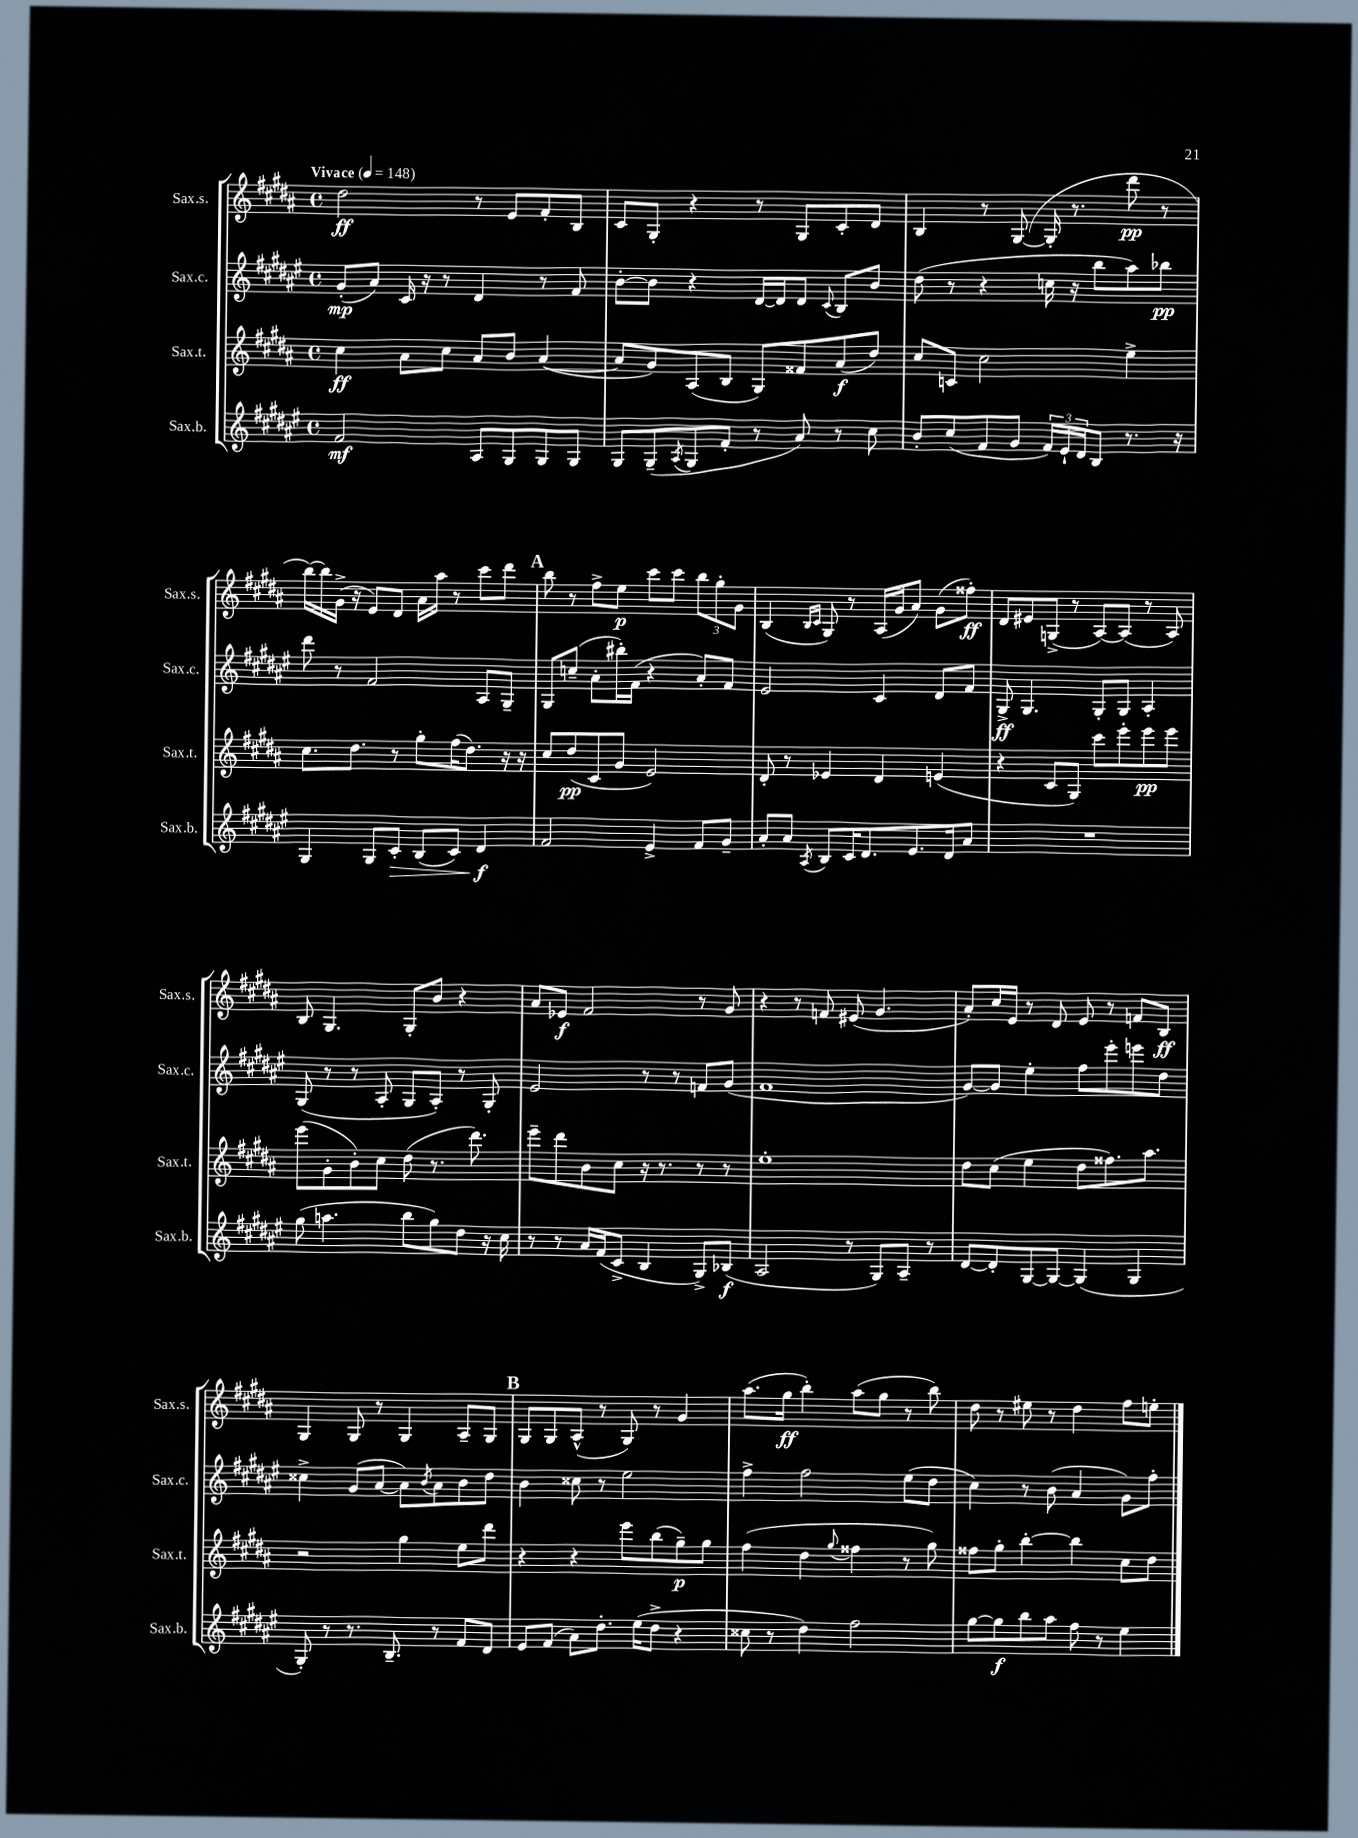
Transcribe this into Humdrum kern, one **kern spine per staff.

**kern	**dynam	**kern	**dynam	**kern	**dynam	**kern	**dynam
*part4	*part4	*part3	*part3	*part2	*part2	*part1	*part1
*staff4	*staff4	*staff3	*staff3	*staff2	*staff2	*staff1	*staff1
*I"Sax.b.	*	*I"Sax.t.	*	*I"Sax.c.	*	*I"Sax.s.	*
*I'Sax.b.	*	*I'Sax.t.	*	*I'Sax.c.	*	*I'Sax.s.	*
*clefG2	*	*clefG2	*	*clefG2	*	*clefG2	*
*k[f#c#g#d#a#e#]	*	*k[f#c#g#d#a#]	*	*k[f#c#g#d#a#e#]	*	*k[f#c#g#d#a#]	*
*M4/4	*	*M4/4	*	*M4/4	*	*M4/4	*
*met(c)	*	*met(c)	*	*met(c)	*	*met(c)	*
*MM148	*	*MM148	*	*MM148	*	*MM148	*
=1	=1	=1	=1	=1	=1	=1	=1
!	!	!	!	!	!	!LO:TX:a:B:t=Vivace	!
2f#/	mf	4cc#\	ff	(8g#'/L	mp	2dd#\	ff
.	.	.	.	8a#/J)	.	.	.
.	.	8a#\L	.	16c#/	.	.	.
.	.	.	.	16r	.	.	.
.	.	8cc#\J	.	8r	.	.	.
8A#/L	.	8a#/L	.	4d#/	.	8r	.
8G#/	.	8b/J	.	.	.	8e/L	.
8G#/	.	([4a#/	.	8r	.	8f#'/	.
8G#/J	.	.	.	8f#/	.	8B/J	.
=2	=2	=2	=2	=2	=2	=2	=2
8G#/L	.	8a#/L]	.	[8b'\L	.	8c#/L	.
(8G#~/	.	8g#/)	.	8b\J]	.	8G#'/J	.
8qA#/	.	.	.	.	.	.	.
8G#/	.	(8A#/	.	4r	.	4r	.
8f#'/J	.	8B/J	.	.	.	.	.
8r	.	8G#/L)	.	[16d#/LL	.	8r	.
.	.	.	.	16d#/J]	.	.	.
8a#/)	.	8f##X/	.	8d#/J	.	8G#/L	.
.	.	.	.	8qqc#/	.	.	.
8r	.	(8a#/	f	8B/L	.	8c#'/	.
8cc#\	.	8dd#/J)	.	8b/J	.	8d#/J	.
=3	=3	=3	=3	=3	=3	=3	=3
8b'/L	.	8cc#/L	.	(8dd#\	.	4B/	.
(8cc#/	.	8cn/J	.	8r	.	.	.
8f#/	.	2cc#\	.	4r	.	8r	.
8g#/J	.	.	.	.	.	([8G#/	.
24f#/LL)	.	.	.	16ccn\	.	16G#'/]	.
24e#`/	.	.	.	.	.	.	.
.	.	.	.	16r	.	8.r	.
24d#/J	.	.	.	.	.	.	.
8B/J	.	.	.	8bb\L	.	.	.
8.r	.	4ee^\	.	8aa#\)	.	8ddd#\	pp
.	.	.	.	8bb-X\J	pp	8r	.
16r	.	.	.	.	.	.	.
!!LO:LB:g=z
=4	=4	=4	=4	=4	=4	=4	=4
4G#/	.	8.cc#\L	.	8ddd#\	.	[16bb\LL)	.
.	.	.	.	.	.	16bb\]	.
.	.	.	.	8r	.	(16g#^\JJ	.
.	.	8.dd#\J	.	.	.	16r	.
8G#/L	.	.	.	2f#/	.	8e/L)	.
!	!LO:HP:b	!	!	!	!	!	!
8c#'/J	>	8r	.	.	.	8d#/J	.
(8B/L	.	8gg#'\L	.	.	.	16a#\LL	.
.	.	.	.	.	.	16aa#\JJ	.
8c#/J)	.	(16ff#\K	.	.	.	8r	.
.	.	8.dd#\J)	.	.	.	.	.
4d#/	f	.	.	8A#/L	.	8ccc#\L	.
.	.	16r	.	8G#~/J	.	8ddd#\J	.
.	.	16r	.	.	.	.	.
.	]	.	.	.	.	.	.
!!LO:REH:place=s1:t=A
=5	=5	=5	=5	=5	=5	=5	=5
2f#/	.	8cc#/L	.	8G#/L	.	8bb\	.
.	.	(8dd#/	pp	(8ccn~/J	.	8r	.
.	.	8c#/	.	8a#'\L	.	8ff#^\L	.
.	.	8g#/J	.	16bb#X'\L)	.	8ee\J	p
.	.	.	.	(16f#\JJ	.	.	.
4e#^/	.	2e/)	.	4r	.	8ccc#\L	.
.	.	.	.	.	.	8ccc#\J	.
8f#/L	.	.	.	8a#'/L)	.	12bb\L	.
.	.	.	.	.	.	12gg#'\	.
8g#~/J	.	.	.	8f#/J	.	.	.
.	.	.	.	.	.	12g#\J	.
=6	=6	=6	=6	=6	=6	=6	=6
8a#'/L	.	8d#'/	.	2e#/	.	(4B/	.
8a#/J	.	8r	.	.	.	.	.
.	.	.	.	.	.	16qqB/LL	.
8qA#/	.	.	.	.	.	16qqc#/JJ	.
8B/L	.	4e-X/	.	.	.	8G#/)	.
16c#/K	.	.	.	.	.	8r	.
8.d#/	.	.	.	.	.	.	.
.	.	4d#/	.	4c#/	.	(16A#/LL	.
.	.	.	.	.	.	16g#/J	.
8.e#/	.	.	.	.	.	8a#/J)	.
.	.	(4en/	.	8d#/L	.	(8g#\L	.
16d#/k	.	.	.	.	.	.	.
8a#/J	.	.	.	8f#/J	.	8ff##X'\J)	ff
=7	=7	=7	=7	=7	=7	=7	=7
1r	.	4r	.	8G#^/	ff	8d#/L	.
.	.	.	.	4.G#/	.	8e#X/	.
.	.	8c#/L	.	.	.	(8Gn^/J	.
.	.	8G#/J)	.	.	.	8r	.
.	.	8ccc#\L	.	8G#'/L	.	[8A#/L)	.
.	.	8eee'\	.	8G#/J	.	(8A#/J]	.
.	.	8eee\	pp	4A#'/	.	8r	.
.	.	8eee\J	.	.	.	8A#/)	.
!!LO:LB:g=z
=8	=8	=8	=8	=8	=8	=8	=8
(8gg#\	.	(8eee\L	.	(8G#/	.	8B/	.
4.aan\	.	8g#'\	.	8r	.	4.G#/	.
.	.	8b'\)	.	8r	.	.	.
.	.	8cc#\J	.	8A#'/	.	.	.
8bb\L	.	(8dd#\	.	8G#/L	.	8G#'/L	.
8gg#\)	.	8.r	.	8A#'/J)	.	8b/J	.
8dd#\J	.	.	.	8r	.	4r	.
.	.	8.ddd#\)	.	.	.	.	.
16r	.	.	.	8G#'/	.	.	.
16cc#\	.	.	.	.	.	.	.
=9	=9	=9	=9	=9	=9	=9	=9
8r	.	8eee~\L	.	2e#/	.	8a#/L	.
8r	.	8ddd#\	.	.	.	8e-X/J	f
16a#/LL	.	8b\	.	.	.	2f#/	.
(16f#/J	.	.	.	.	.	.	.
8c#^/J	.	8cc#\J	.	.	.	.	.
4B/	.	16r	.	8r	.	.	.
.	.	8.r	.	.	.	.	.
.	.	.	.	8r	.	.	.
8G#^/L)	.	8r	.	8fn/L	.	8r	.
(8B-X/J	f	8r	.	(8g#/J	.	8g#/	.
=10	=10	=10	=10	=10	=10	=10	=10
2A#/	.	1ee'	.	1f#	.	4r	.
.	.	.	.	.	.	8r	.
.	.	.	.	.	.	8fn/	.
8r	.	.	.	.	.	(8e#X/	.
8G#/L)	.	.	.	.	.	4.g#/	.
8A#~/J	.	.	.	.	.	.	.
8r	.	.	.	.	.	.	.
=11	=11	=11	=11	=11	=11	=11	=11
[8d#/L	.	8dd#\L	.	[8g#/L)	.	8a#'/L)	.
8d#'/]	.	(8cc#\J	.	8g#/J]	.	16cc#/L	.
.	.	.	.	.	.	16e/JJ	.
[8G#/	.	4ee\	.	4ee#'\	.	8r	.
8G#/J_	.	.	.	.	.	8d#/	.
(4G#/]	.	8dd#\L	.	8ff#\L	.	8e/	.
.	.	8.ff##X\)	.	8eee#'\	.	8r	.
4G#/	.	.	.	8eeen\	.	8fn/L	.
.	.	8.aa#\J	.	.	.	.	.
.	.	.	.	8dd#\J	.	8B/J	ff
!!LO:LB:g=z
=12	=12	=12	=12	=12	=12	=12	=12
8G#'/)	.	2r	.	4cc##X^\	.	4G#/	.
8r	.	.	.	.	.	.	.
8.r	.	.	.	(8g#/L	.	8G#/	.
.	.	.	.	[8a#/J	.	8r	.
8.B~/	.	.	.	.	.	.	.
.	.	4gg#\	.	8a#\L])	.	4G#/	.
.	.	.	.	8qb/	.	.	.
8r	.	.	.	8a#\	.	.	.
8f#/L	.	8ee\L	.	8b\	.	8A#~/L	.
8d#/J	.	8ddd#\J	.	8dd#\J	.	8G#/J	.
!!LO:REH:place=s1:t=B
=13	=13	=13	=13	=13	=13	=13	=13
8e#/L	.	4r	.	4b\	.	8G#/L	.
(8f#/J	.	.	.	.	.	8G#/	.
8a#\L)	.	4r	.	8cc##X\	.	(8A#^^/J	.
8.dd#'\J	.	.	.	8r	.	8r	.
.	.	8eee\L	.	2ee#\	.	8G#/)	.
(16ee#\KL	.	.	.	.	.	.	.
8dd#^\J	.	(8bb\	.	.	.	8r	.
4r	.	8gg#~\)	p	.	.	4g#/	.
.	.	8gg#\J	.	.	.	.	.
=14	=14	=14	=14	=14	=14	=14	=14
8cc##X\	.	(4ff#\	.	4ff#^\	.	(8.aa#\L	.
8r	.	.	.	.	.	.	.
.	.	.	.	.	.	16gg#\Jk	ff
4dd#\)	.	4dd#\	.	2ff#\	.	4bb'\)	.
.	.	8qqgg#/	.	.	.	.	.
2ff#\	.	4ff##X\	.	.	.	(8aa#\L	.
.	.	.	.	.	.	8gg#\J	.
.	.	8r	.	(8ee#\L	.	8r	.
.	.	8gg#\)	.	8dd#\J	.	8bb\)	.
=15	=15	=15	=15	=15	=15	=15	=15
[8gg#\L	.	8ff##X\L	.	4cc#\)	.	8dd#\	.
8gg#\]	f	8gg#'\J	.	.	.	8r	.
8bb\	.	[4bb'\	.	8r	.	8ee#X\	.
8aa#\J	.	.	.	(8b\	.	8r	.
8ff#\	.	4bb\]	.	4a#/	.	4dd#\	.
8r	.	.	.	.	.	.	.
4ee#\	.	8cc#\L	.	8g#\L)	.	8ff#\L	.
.	.	8dd#\J	.	8ff#'\J	.	8een'\J	.
==	==	==	==	==	==	==	==
*-	*-	*-	*-	*-	*-	*-	*-
